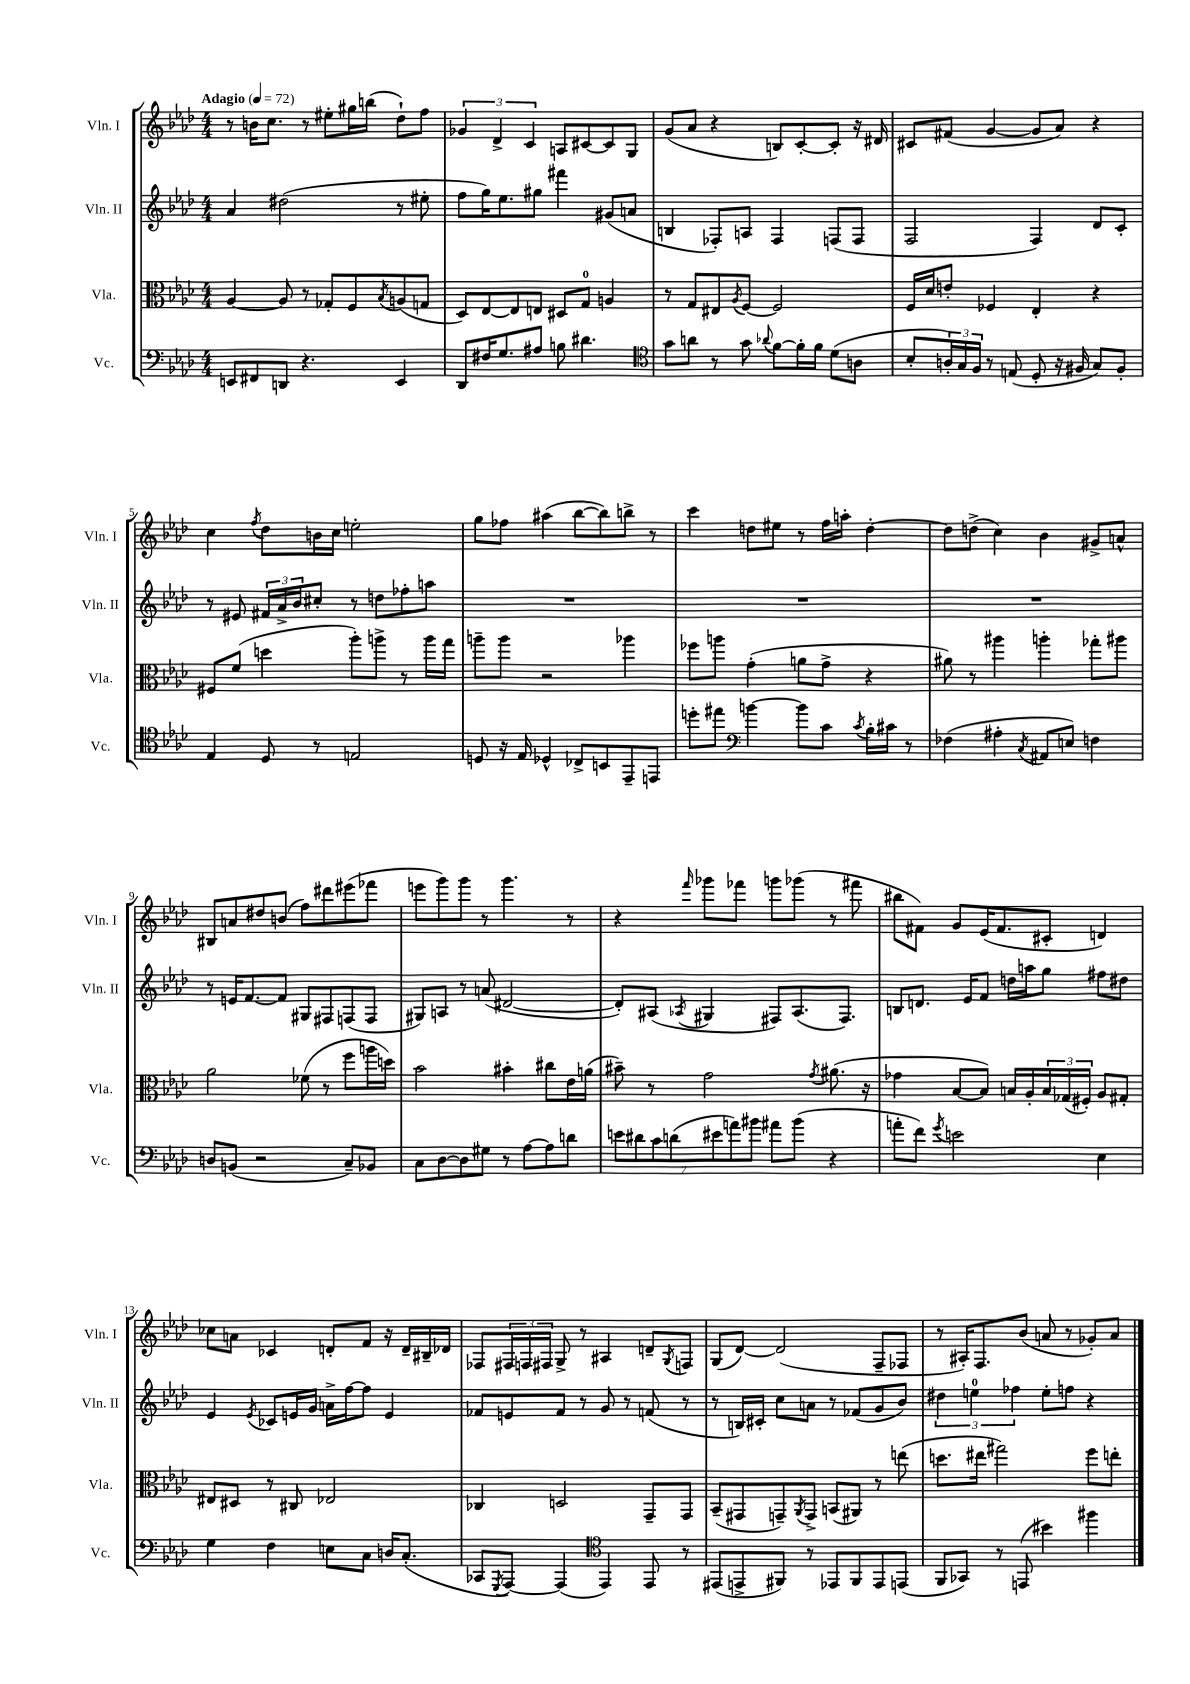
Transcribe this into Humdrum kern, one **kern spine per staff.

**kern	**kern	**kern	**kern
*staff4	*staff3	*staff2	*staff1
*clefF4	*clefC3	*clefG2	*clefG2
*k[b-e-a-d-]	*k[b-e-a-d-]	*k[b-e-a-d-]	*k[b-e-a-d-]
*M4/4	*M4/4	*M4/4	*M4/4
*MM72	*MM72	*MM72	*MM72
8EE/L	[4A-/	4a-/	8r
8FF#/	.	.	16b\LK
.	.	.	8.cc\J
8DD/J	8A-/]	(2dd#\	.
4.r	8r	.	8r
.	8G-'/L	.	8ee#'\L
.	8F/	.	16gg#\L
.	.	.	(16bb\JJ
.	8qB-/	.	.
4EE/	(8A/	8r	8dd-`\L)
.	8G/J	8ee#'\	8ff\J
=	=	=	=
8DD-/L	8D-/L)	8ff\L	6g-/
16F#/K	[8E-/	16gg\K)	.
.	.	.	6d-^/
8.G/	.	8.ee-\	.
.	8E-/]	.	.
.	.	.	6c/
8A#/J	8E/J	8gg#\J	.
8B\	8D#/L	4fff#\	8A/L
4.d#\	8G/J	.	[8c#/
.	4A/	(8g#/L	8c#/]
.	.	8a/J	8G/J
=	=	=	=
*clefC4	*	*	*
8g\L	8r	4B/	(8g/L
8a\J	8G/L	.	8a-/J
8r	8E#/	8F-'/L)	4r
.	8qA-/	.	.
8g\	[8F/J	8A/J	.
8qqa-/	.	.	.
[8f\L	2F/]	4F-/	8B/L)
16f'\]L	.	.	[8c'/
16f\JJ	.	.	.
(8d-\L	.	(8F/L	8c'/]J
8A\J	.	8F/J	16r
.	.	.	16d#/
=	=	=	=
8B-'/L	16F/LL	2F/	8c#/L
.	16d-/J	.	.
24A'/L)	8e'/J	.	(8f#/J
24G/	.	.	.
24F/JJ	.	.	.
8r	4F-/	.	[4g/
(8E/	.	.	.
8D-'/	4E-'/	4F/)	8g/]L
16r	.	.	8a-/J)
16F#/	.	.	.
8G/L)	4r	8d-/L	4r
8F#'/J	.	8c'/J	.
=	=	=	=
4E-/	8F#/L	8r	4cc\
.	(8f/J	8e#/	.
.	.	.	8qff/
8D-/	4dd\	24f#/LL	8dd-\L
.	.	24a-^/	.
.	.	24b-/J	.
8r	.	8cc#'/J	16b\L
.	.	.	16cc\JJ
2E/	8aa-'\L)	8r	2ee'\
.	8aa^\J	8dd\L	.
.	8r	8ff-'\	.
.	16aa\LL	8aa\J	.
.	16gg\JJ	.	.
=	=	=	=
8D/	8aa~\L	1r	8gg\L
16r	8aa\J	.	8ff-\J
16E-/	.	.	.
4D-^^/	2r	.	(4aa#\
8C-^/L	.	.	[8bb-\L
8BB/	.	.	8bb-\])
8EE-~/	4aa-\	.	8bb^\J
8EE/J	.	.	8r
=	=	=	=
8dd'\L	8ff-\L	1r	4ccc\
8ee#\J	8aa\J	.	.
*clefF4	*	*	*
[4b\	(4g'\	.	8dd\L
.	.	.	8ee#\J
8b\]L	8a\L	.	8r
8c\J	8g^\J	.	16ff\LL
.	.	.	16aa'\JJ
8qc/	.	.	.
16B-'\LL	4r	.	[4dd'\
16c#\JJ	.	.	.
8r	.	.	.
=	=	=	=
(4F-\	8a#\)	1r	8dd\]L
.	8r	.	(8dd^\J
4A#'\	4aa#\	.	4cc\)
8qC/	.	.	.
8AA#/L	4aa'\	.	4b-\
8E/J)	.	.	.
4F\	8gg-'\L	.	8g#^/L
.	8aa#\J	.	8a^^/J
=	=	=	=
8D/L	2a-\	8r	8B#/L
(8BB/J	.	16e/LK	8a/
.	.	[8.f/	.
2r	.	.	8dd#/
.	.	8f/]J	(8b/J
.	(8f-\	8G#/L	8ff\L)
.	8r	8F#/	8ddd#\
8C~/L)	8ff\L	(8F/	(8eee#\
8BB-/J	16aa\L	8F/J	8fff-\J
.	16dd\JJ)	.	.
=	=	=	=
8C\L	2b-\	8G#/L)	8eee\L
[8D-\	.	8A/J	8ggg\)
8D-\]	.	8r	8ggg\J
8G#\J	.	(8a/	8r
8r	4b#'\	[2d#/	4.ggg\
[8A-\L	.	.	.
8A-\]	8cc#\L	.	.
8d\J	16e-\L	.	8r
.	(16a\JJ	.	.
=	=	=	=
14e\L	8b#~\)	8d#'/]L)	4r
14d#\	.	.	.
.	8r	(8A#/J	.
14c\	.	.	.
(14d\	.	.	.
.	.	8qA-/	16qqfff/
.	2g\	4G#/	8ggg-\L
14e#\	.	.	.
14a\)	.	.	.
.	.	.	8fff-\J
14b#\J	.	.	.
8a#\L	.	8F#/L)	8ggg\L
(8b#\J	.	(8.A-/	(8ggg-\J
.	8qg/	.	.
4r	(8.a#\	.	8r
.	.	8.F#/J)	.
.	.	.	8fff#\
.	16r	.	.
=	=	=	=
8a'\L	4g-\	8B/L	8bb#\L
8f\J)	.	8.d/J	8f#\J)
8qg/	.	.	.
2e\	[8B-/L	.	8g/L
.	.	16e-/LK	.
.	8B-/]J)	8f/J	(16e-/K
.	.	.	8.f#/
.	16B/LL	16dd\LL	.
.	16A-'/	16aa\J	.
.	24B/	8gg\J	8c#'/J
.	(24G-/	.	.
.	24F#'/JJ)	.	.
4E-\	8A-/L	8ff#\L	4d/)
.	8G#'/J	8dd#\J	.
=	=	=	=
4G\	8E#/L	4e-/	8cc-\L
.	8D#/J	.	8a\J
.	.	8qe-/	.
4F\	8r	8c-/L	4c-/
.	8C#/	16e/L	.
.	.	16g/JJ	.
8E\L	2E-/	16a^\LL	8d'/L
.	.	[16ff\J	.
8C\J	.	8ff\]J	8f/J
16D/LK	.	4e/	16r
(8.C'/J	.	.	16d~/LL
.	.	.	16B#~/
.	.	.	16d-/JJ
=	=	=	=
8CC-/L	4C-/	8f-/L	8F-/L
8qGGG/	.	.	.
[8AAA-/J)	.	8e/	24F#/L
.	.	.	24F/
.	.	.	24F#/JJ
(4AAA-/]	2D/	8f-/J	8G^/
.	.	8r	8r
*clefC4	*	*	*
4EE-/)	.	8g/	4A#/
.	.	8r	.
8EE-/	8GG~/L	(8f/	8d~/L
.	.	.	8qG/
8r	8GG/J	8r	8F/J
=	=	=	=
(8EE#/L	(8BB-~/L	8r	(8G/L
8EE^/	8GG#/	16B/LL)	[8d-/J)
.	.	16c#'/JJ	.
8FF#/J)	8GG~/)	8cc\L	(2d-/]
.	8qAA-/	.	.
8r	8GG^/J	8a\J	.
8EE-/L	(8BB/L	8r	.
8FF#/	8AA#/J)	(8f-/L	.
8EE-/	8r	8g/	8F~/L
(8EE/J	(8ee\	8b-/J)	8F-/J
=	=	=	=
8FF/L	8.dd\L	6dd#\	8r
8GG-/J)	.	.	16A#'/LK)
.	.	6ee\	.
.	16ee#\Jk	.	8.F/
8r	2gg#\)	.	.
.	.	6ff-\	.
(8EE/	.	.	(8b-/J
4b#\)	.	8ee'\L	8a/
.	.	8ff\J	8r
4ff#\	8ff\L	4r	8g-'/L)
.	8ee'\J	.	8a/J
==	==	==	==
*-	*-	*-	*-
